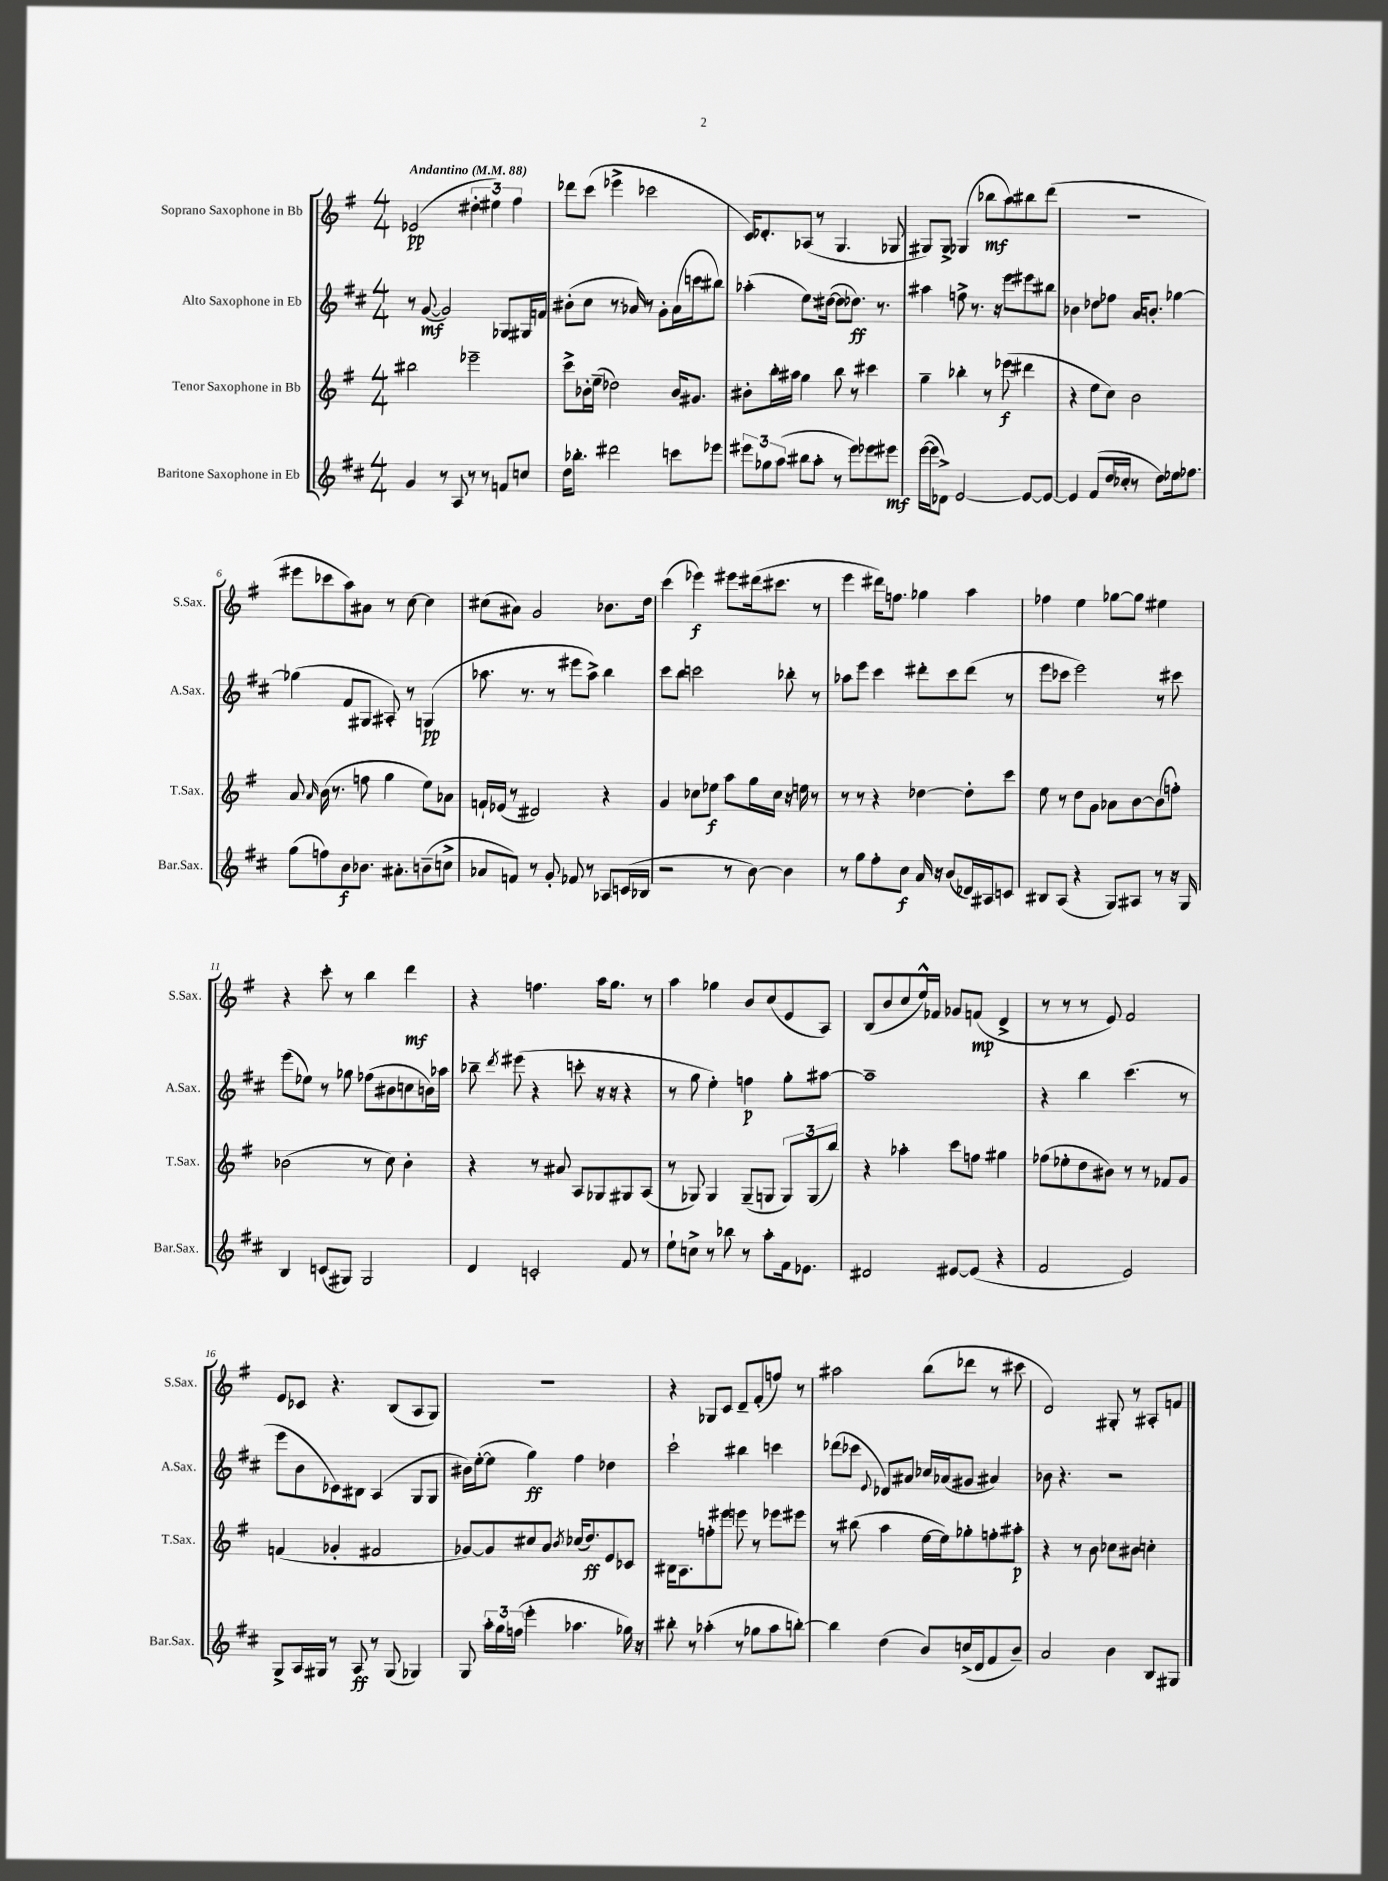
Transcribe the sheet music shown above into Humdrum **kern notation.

**kern	**kern	**kern	**kern
*staff4	*staff3	*staff2	*staff1
*clefG2	*clefG2	*clefG2	*clefG2
*k[f#c#]	*k[f#]	*k[f#c#]	*k[f#]
*M4/4	*M4/4	*M4/4	*M4/4
*MM88	*MM88	*MM88	*MM88
4g	2bb#	8r	(2e-
.	.	([8g	.
8r	.	2g])	.
8A	.	.	.
8r	2eee-~	.	6dd#'
8r	.	.	.
.	.	.	6ee#)
8f	.	8G-	.
.	.	.	6ff#
8cc	.	16G#	.
.	.	16f	.
=	=	=	=
16dd	8ccc^	(8b#'	8ddd-
8.bb-'	.	.	.
.	16b-'	8cc#	(8ccc
.	(16ee~	.	.
2ddd#	2dd-)	8.r	4eee-^
.	.	16a-)	.
.	.	8r	2ccc-
.	.	8g'	.
8ccc	16b-	(16a-	.
.	8.g#	16ccc	.
8eee-	.	8bb#)	.
=	=	=	=
12eee#	8b#'	(4aa-'	16c)
.	.	.	8.d-'
12gg-	.	.	.
.	16bb'	.	.
(12aa	.	.	.
.	16aa#	.	.
8bb#	4gg	8.ee)	(8A-
8aa'	.	.	8r
.	.	([16dd#	.
8r	8bb	8dd#]	4.G
8eee#)	8r	8.dd-)	.
8eee-	4ccc#	.	.
.	.	8.r	.
8eee#	.	.	8G-
=	=	=	=
([16eee	4gg~	4aa#	8G#)
16eee]	.	.	.
8d-^)	.	.	8G#^
[2e	4bb-'	8ff^	(4G-
.	.	8.r	.
.	8r	.	8bb-
.	.	16r	.
.	(8eee-	8eee	8aa)
8e_	4ddd#	8eee#	8bb#
8e_	.	8bb#	(8ddd
=	=	=	=
4e]	4r	4b-	1r
(8f#	8ee	8dd-	.
16dd	8cc)	8ff-	.
16cc-'	.	.	.
8r	2b	16a	.
.	.	8.b'	.
8dd)	.	.	.
16ee-	.	[4gg-	.
8.ff-	.	.	.
=	=	=	=
(8gg	8a	(4gg-]	8eee#
.	16qqa	.	.
8ff)	(16b	.	8ccc-
.	8.r	.	.
8b	.	8f#	8aa)
8.b-	8ff	8G#	8a#
.	4gg	8A#')	8r
8.a#'	.	.	.
.	.	8r	[8cc
(8b~	8ee)	(4G	4cc]
8cc^	8a-	.	.
=	=	=	=
8a-	16f`	8.aa-	(8cc#
.	(16e-	.	.
8f)	8r	.	8a#)
.	.	8.r	.
8r	2d#)	.	2g
8g'	.	8r	.
8f-	.	8eee#	.
8r	.	8aa-^)	.
8A-	4r	4bb	8.b-
(16c	.	.	.
16B-	.	.	16dd
=	=	=	=
2r	4g	8ccc#	(4ccc
.	.	8bb	.
.	8cc-	2ccc	4eee-)
.	8ee-	.	.
8r	8aa	.	8eee#
[8b)	16gg	.	(16ddd#
.	16cc-	.	8.ccc#
4b]	16r	8bb-'	.
.	16ee	.	.
.	8r	8r	8r
=	=	=	=
8r	8r	8aa-	4eee
8gg	8r	8eee	.
8ff#'	4r	4ccc#	16ddd#)
.	.	.	8.ff
8cc#	.	.	.
16a	[4dd-	8ddd#'	4gg-
16r	.	.	.
(8b	.	8ccc#	.
16d-)	8dd-']	(8ddd#	4aa
16A#	.	.	.
8c	8ccc	8r	.
=	=	=	=
8B#	8ee	8eee	4ff-
(8A	8r	8ccc-	.
4r	8dd	2eee)	4ee
.	8g	.	.
8G)	8a-	.	[8gg-
8A#	[8b	.	8gg-]
8r	(8b]	8r	4ee#
16r	8ff')	8ccc#	.
16G	.	.	.
=	=	=	=
4B	(2b-	(8eee	4r
.	.	8ee-)	.
(8c	.	8r	8ccc'
8G#)	.	8gg-	8r
2G#	8r	(8ff-	4bb
.	8cc)	8b#	.
.	4b-'	8cc	4ddd
.	.	16b)	.
.	.	16aa-	.
=	=	=	=
4d	4r	8bb-~	4r
.	.	8qddd	.
.	.	(8eee#	.
2c'	8r	4r	4.ff
.	8a#	.	.
.	8A	8ccc'	.
.	8G-	16r	16aa
.	.	16r	8.gg
8f#	8G#	4r	.
8r	(8A	.	8r
=	=	=	=
8ee`	8r	8r	4aa
8cc^	8G-)	8gg	.
8r	4G-	4ee')	4gg-
8bb-	.	.	.
8r	(8G-~	4ff	8b
8aa'	8G	.	(8cc
16f#	12G)	8gg'	8e
8.e-	.	.	.
.	(12G	.	.
.	.	[8aa#	8A)
.	12bb)	.	.
=	=	=	=
2d#	4r	1aa#~]	(8B
.	.	.	8b
.	4aa-'	.	8cc
.	.	.	16ee^^)
.	.	.	16f-
[8e#	8ccc	.	8g-
(8e#]	8ff	.	(8f
4r	4gg#	.	4d^
=	=	=	=
2f#	(8ff-	4r	8r
.	8ee-'	.	8r
.	8dd	4bb	8r
.	8b#)	.	8e)
2e)	8r	(4.ccc#	2f#
.	8r	.	.
.	8f-	.	.
.	8g	8r	.
=	=	=	=
8G^	(4f	8eee	8e
16A	.	8b	8c-
16G#	.	.	.
8r	4g-'	8c-)	4.r
8A	.	8B#	.
8r	2f#	(4A	.
(8G#	.	.	(8B
4G-)	.	8G	8A
.	.	8G	8G)
=	=	=	=
8G	[8g-)	16b#)	1r
.	.	([16ee'	.
24aa'	8g-]	8ee]	.
24gg	.	.	.
(24ff	.	.	.
4eee'	8cc#	4gg)	.
.	8a	.	.
.	8qb	.	.
4.aa-	(16cc-	4ff#	.
.	8.dd)	.	.
.	8e	4dd-	.
16gg-)	8c-	.	.
16r	.	.	.
=	=	=	=
8bb#'	16B#	2ccc#`	4r
.	8.A	.	.
8r	.	.	.
(4aa-'	8ff'	.	8G-
.	8eee#	.	8c
8r	8eee	4bb#	8d~
8gg-	8r	.	(8f#'
8aa-	8eee-	4ccc	8ff)
[8bb')	8eee#	.	8r
=	=	=	=
4bb]	8r	(8ddd-	2aa#
.	(8bb#	8ccc-	.
.	.	8qqe	.
(4dd	4aa	8d-)	.
.	.	8a#	.
8b)	[16ee	16cc-	(8bb
.	16ee])	(16a-	.
(16cc^	8gg-'	8g#	8ddd-
16d	.	.	.
8f#	8ff'	4a#)	8r
8b~)	8aa#'	.	8ccc#
=	=	=	=
2a	4r	8b-	2d)
.	.	4.r	.
.	8r	.	.
.	8b	.	.
4b	8cc-	2r	8G#'
.	8b#	.	8r
8B	4cc'	.	8A#'
8G#	.	.	8f
==	==	==	==
*-	*-	*-	*-
